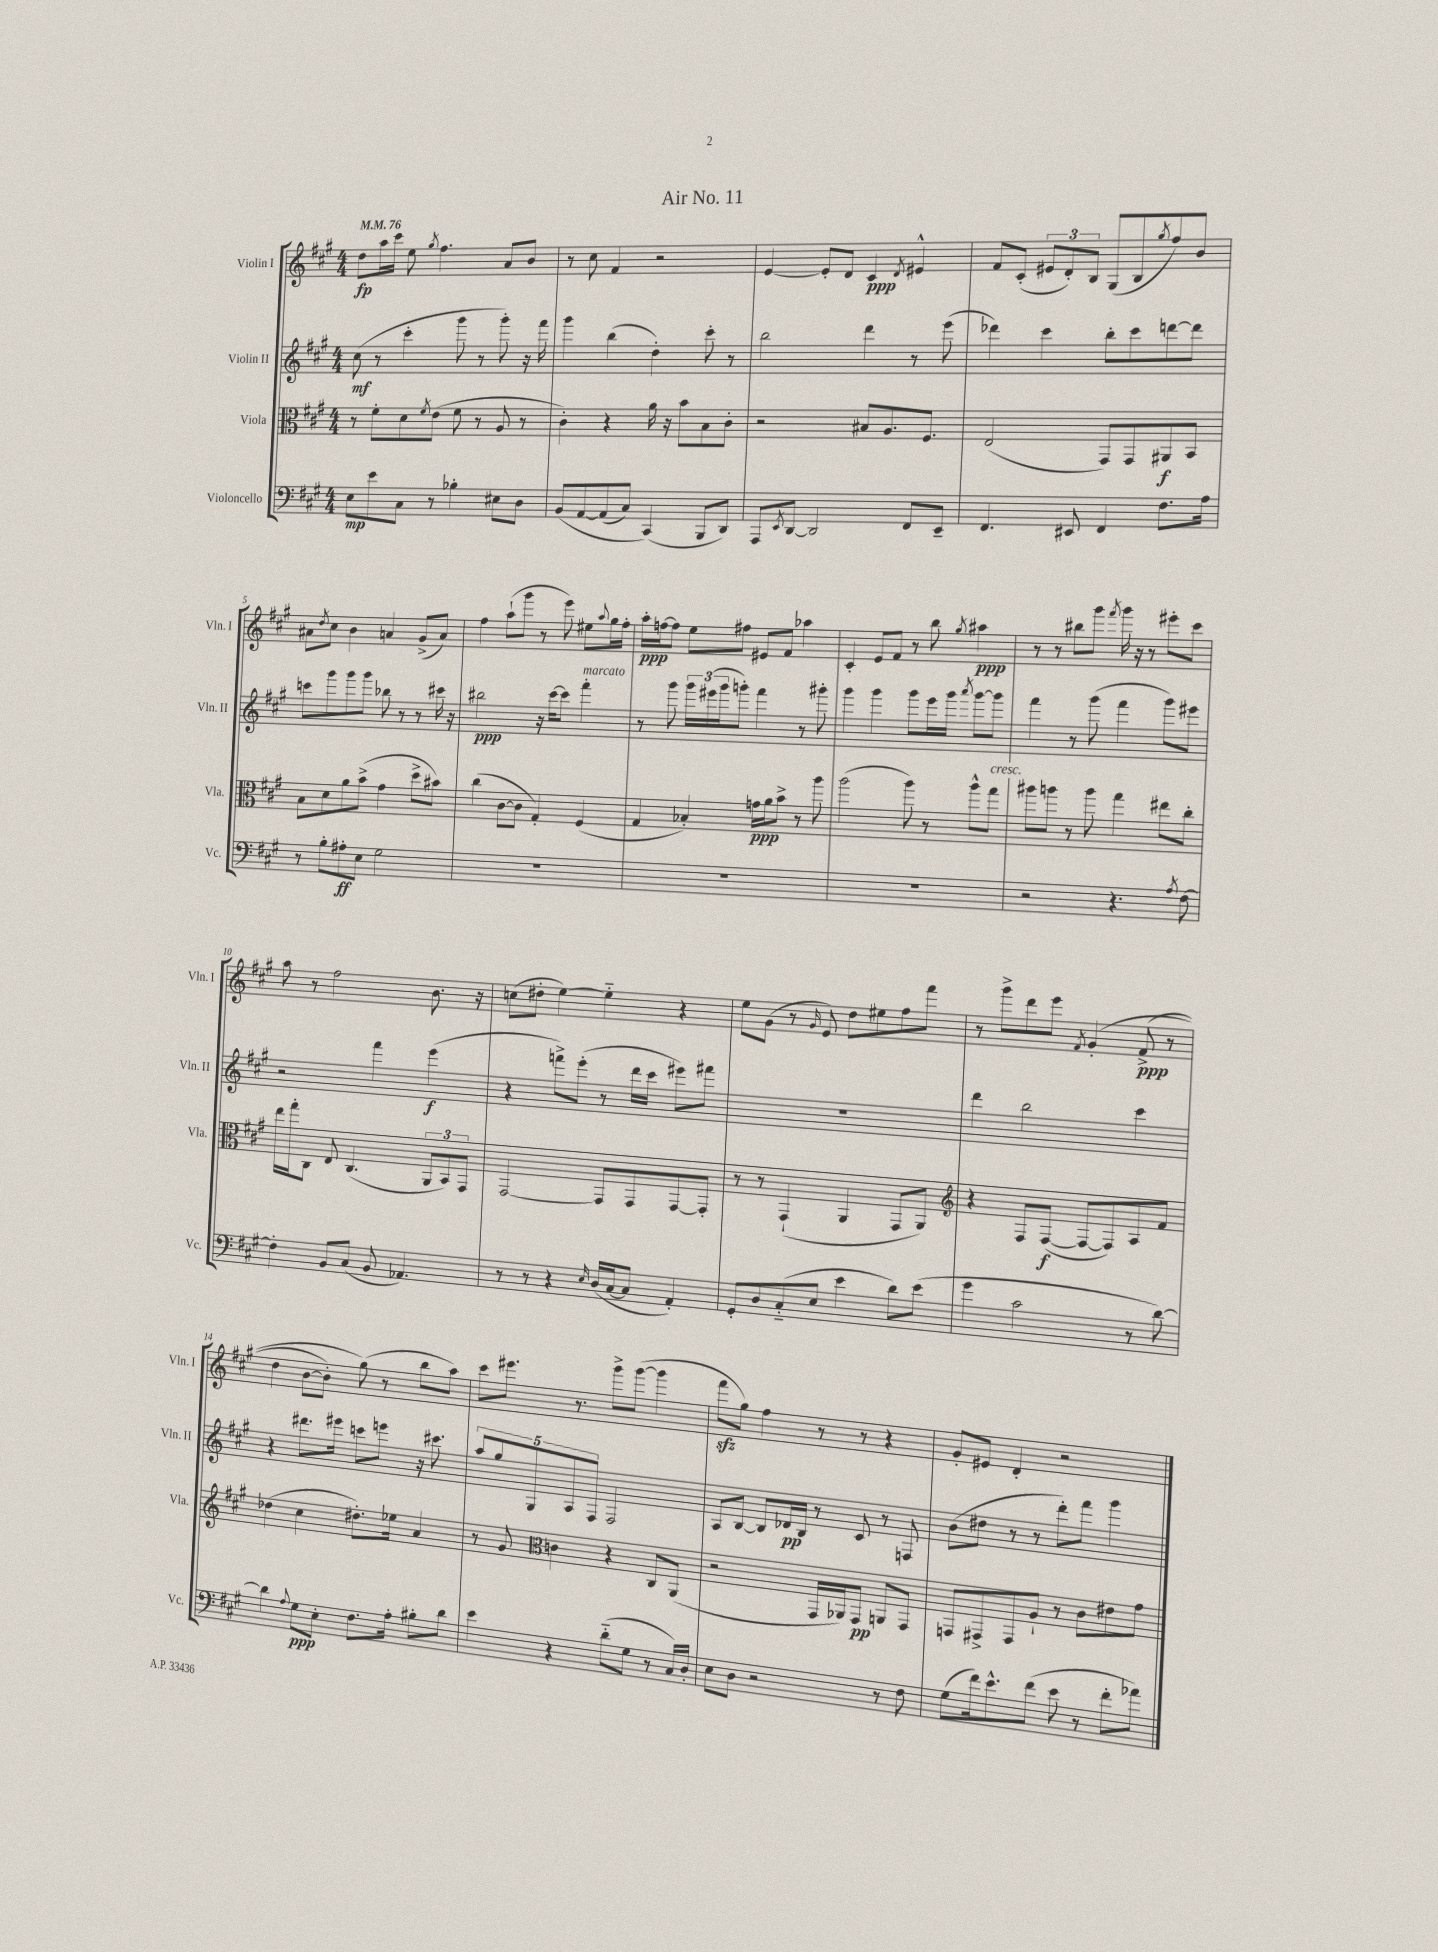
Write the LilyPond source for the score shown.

\header { title = "Air No. 11" }
<<
\new StaffGroup <<
\new Staff = "s0" \with { instrumentName = "Violin I" shortInstrumentName = "Vln. I" } {
    \clef treble \key a \major \numericTimeSignature \time 4/4 \tempo 4 = 76
    d''8\fp a''16 cis'''16 e''8 \acciaccatura { gis''8 } fis''4. a'8 b'8 |
    r8 cis''8 fis'4 r2 |
    e'4~ e'8-. d'8 cis'4\ppp \acciaccatura { d'8 } eis'4-^ |
    fis'8 cis'8-.( \tuplet 3/2 { eis'8 d'8-.) b8 } gis8( b8 \acciaccatura { gis''8 } fis''8) b'8 |
    ais'8 \acciaccatura { d''8 } cis''8 b'4 a'4 gis'8->( a'8) |
    fis''4 a''8-!( gis'''8 r8 e'''8) eis''8 \appoggiatura { a''8 } gis''16 fis''16-. |
    a''16-.\ppp f''16~ f''8 e''8 fis''8 eis'8 fis'8 aes''4 |
    cis'4-. e'8 fis'8 r8 b''8 \acciaccatura { gis''8 } ais''4\ppp |
    r8 r8 bis''8 gis'''8 \acciaccatura { fis'''8 } gis'''16 r16 r8 eis'''8-. cis'''8 |
    a''8 r8 fis''2 b'8. r16 |
    c''8( dis''8-. e''4~) e''4-_ r4 |
    e''8 gis'8( r8 \grace { gis'16 } e'8) d''8 eis''8 fis''8 fis'''8 |
    r8 gis'''8-> d'''8 e'''8 \acciaccatura { fis'8 } gis'4-.\( fis'8->\ppp( r8 |
    d''4 b'8~ b'8-.) gis''8(\) r8 b''8 a''8) |
    cis'''8 eis'''8. r8. gis'''8-> gis'''8~( gis'''4 |
    fis'''8\sfz gis''8) fis''4 r8 r8 r4 |
    gis'8-. eis'8 d'4-. r2 \bar "|." |
}
\new Staff = "s1" \with { instrumentName = "Violin II" shortInstrumentName = "Vln. II" } {
    \clef treble \key a \major \numericTimeSignature \time 4/4
    cis''8\mf( r8 cis'''4-. gis'''8 r8 gis'''8-.) r16 fis'''16 |
    gis'''4 b''4( d''4-.) cis'''8-. r8 |
    b''2 d'''4 r8 e'''8( |
    des'''4) cis'''4 b''8-. cis'''8 d'''8~ d'''8 |
    c'''8 gis'''8 gis'''8 gis'''8 bes''8 r8 r8 cis'''16 r16 |
    bis''2\ppp r16 cis'''16~ cis'''8 fis'''4-.^\markup { \italic "marcato" } |
    r8 gis'''8 \tuplet 3/2 { gis'''16 eis'''16( gis'''16 } g'''8-.) fis'''4 r8 gis'''8-. |
    gis'''4 gis'''4 gis'''8 e'''16 gis'''16 \acciaccatura { a'''8 } gis'''8~ gis'''8 |
    fis'''4 r8 gis'''8( fis'''4 gis'''8) eis'''8 |
    r2 fis'''4 e'''4\f( |
    r4 f'''8->) e'''8-.( r8 d'''16 cis'''16 eis'''8) fis'''8 |
    R1 |
    d'''4 b''2 cis'''4 |
    r4 dis'''8. eis'''16 c'''8 e'''8 r16 cis'''8. |
    \tuplet 5/4 { a''8 gis''8 gis8 a8 fis8 } fis2 |
    a8 b8~ b8 des'16\pp b16 r8 cis'8 r8 f8 |
    b'8( dis''8 r8 r8 d'''8-.) fis'''8 gis'''4 \bar "|." |
}
\new Staff = "s2" \with { instrumentName = "Viola" shortInstrumentName = "Vla." } {
    \clef alto \key a \major \numericTimeSignature \time 4/4
    r8 fis'8-. d'8 \acciaccatura { fis'8 } e'8( fis'8 r8 a8 r8 |
    cis'4-.) r4 a'16 r16 b'8 b8 cis'8-. |
    r2 bis8 a8. fis8. |
    e2( gis,8) gis,8 ais,8\f b,8 |
    b8 d'8 a'8 b'8->( gis'4 d''8-> bis'8) |
    cis''4( cis'8~ cis'8 gis4-.) fis4( |
    gis4 bes4-.) g'16\ppp a'16 b'8-> r8 a''8 |
    a''2( a''8) r8 a''8-^ gis''8^\markup { \italic "cresc." } |
    ais''8 a''8 r8 a''8 gis''4 eis''8 cis''8-. |
    e''16 gis''16-. cis8 e8 cis4.( \tuplet 3/2 { a,8 b,8) gis,8 } |
    gis,2~ gis,8 gis,8 gis,8~ gis,8-. |
    r8 r8 gis,4-!( a,4 gis,8 a,8) |
    \clef treble r4 fis8 fis8~\f( fis8~ fis8) a8 fis'8 |
    des''4( cis''4 dis''8.-.) ees''16 a'4 |
    r8 gis'8 \clef alto c'4 r4 cis8 a,8( |
    r2 gis,16 aes,16) gis,8\pp a,8 gis,8 |
    g,8 gis,8-> gis,8 a8-! r8 cis'8 eis'8 gis'8 \bar "|." |
}
\new Staff = "s3" \with { instrumentName = "Violoncello" shortInstrumentName = "Vc." } {
    \clef bass \key a \major \numericTimeSignature \time 4/4
    e8\mp e'8 cis8 r8 bes4-. eis8 d8 |
    b,8\( a,8~ a,8( cis8) cis,4(\) b,,8 d,8) |
    a,,8 \acciaccatura { e,8 } d,8~ d,2 fis,8 e,8-- |
    fis,4. eis,8 fis,4 fis8. a16 |
    r8 b8-. ais8-.\ff e8 gis2 |
    R1 |
    R1 |
    R1 |
    r2 r4. \acciaccatura { a8 } fis8~ |
    fis4-. b,8 cis8( b,8 aes,4.) |
    r8 r8 r4 \grace { e16 } d16( cis16~ cis8 a,4-.) |
    gis,8-. d8 cis8-_( e8 e'4 d'8) e'8( |
    gis'4 cis'2 r8 d'8~) |
    d'4 \appoggiatura { a8 } gis8\ppp e8-. fis8. a16-. bis8-. d'8 |
    e'4 r4 d'8-_( gis8 r8 cis16) d16-. |
    e8 d8 r2 r8 fis8 |
    gis8( fis'16) e'8.-^ fis'8( e'8 r8 fis'8-. aes'8) \bar "|." |
}
>>
>>
